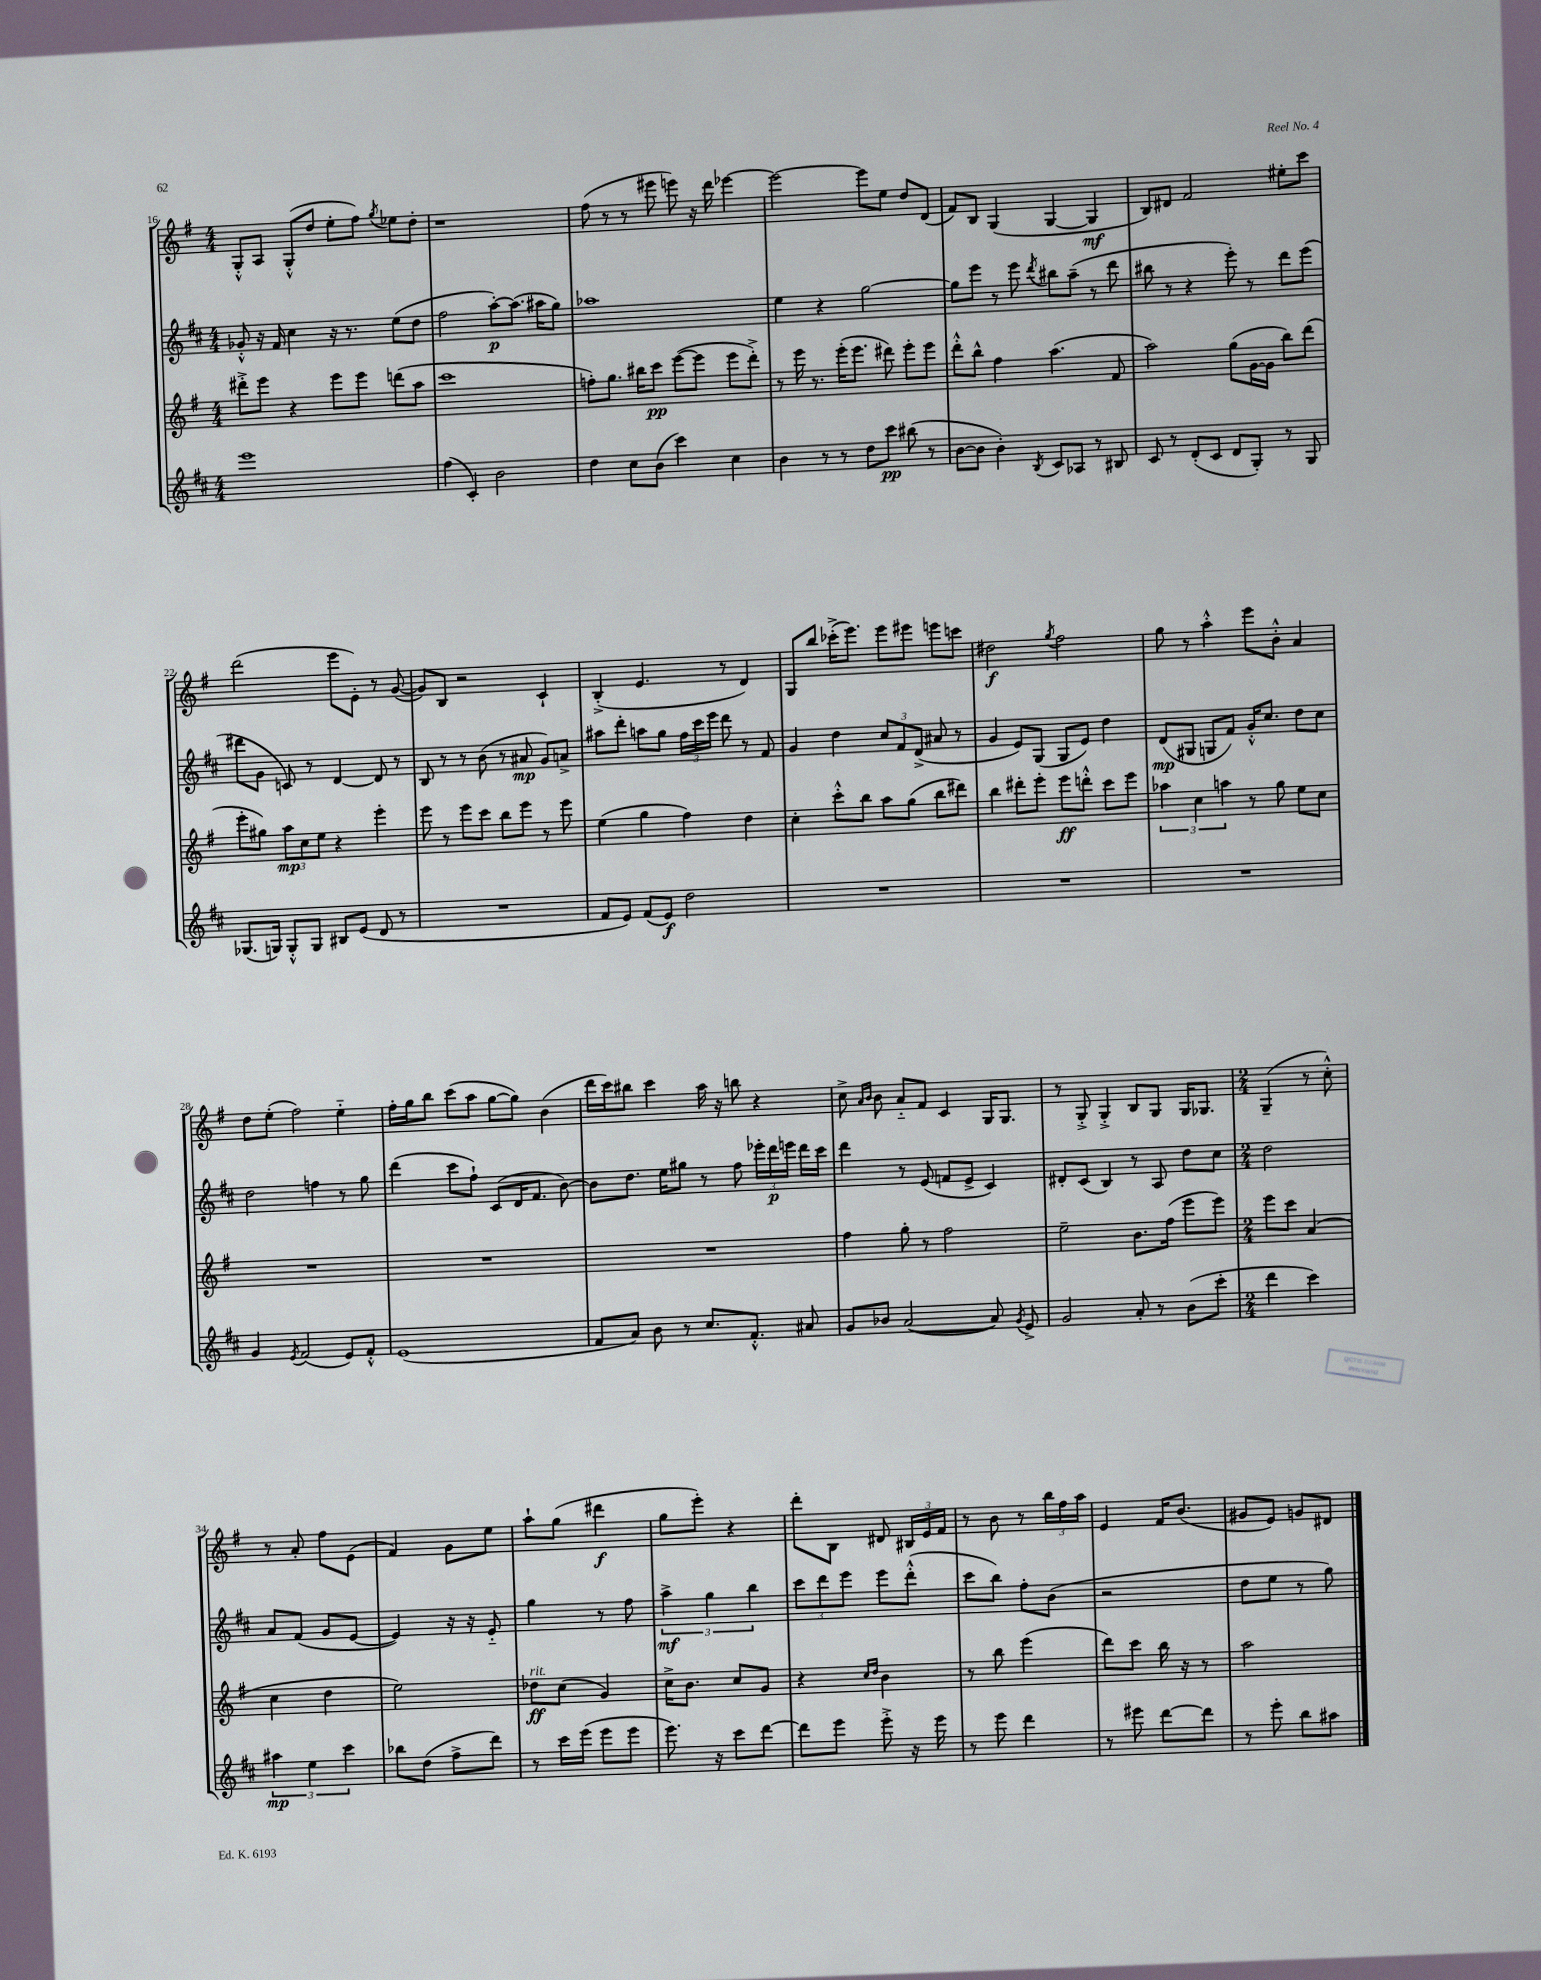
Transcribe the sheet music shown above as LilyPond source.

<<
\new StaffGroup <<
\new Staff = "s0" {
    \clef treble \key g \major \numericTimeSignature \time 4/4
    \autoBeamOff g8[-.-^ a8] g8[-.-^( d''8] e''8[-. fis''8]) \acciaccatura { g''8 } ees''8[ d''8]-. |
    r1 |
    fis''8( r8 r8 eis'''8 e'''8) r16 d'''16 ees'''4~ |
    ees'''2~ ees'''8[ e''8] d''8[ d'8]( |
    fis'8[) b8] g4( g4~ g4\mf |
    b8[) dis'8] fis'2 eis''8[-. c'''8] |
    d'''2( e'''8[ e'8]-.) r8 g'8~( |
    g'8[) b8] r2 c'4-! |
    b4-.->( e'4. r8 d'4) |
    g8[ b''8] ces'''16[-.->( e'''8.]) e'''8[ eis'''8] e'''8[ c'''8] |
    dis''2\f \acciaccatura { g''8 } fis''2 |
    g''8 r8 a''4-.-^ e'''8[ b'8]-.-^ a'4 |
    d''8[ e''8]-.( fis''2) e''4-_ |
    fis''16[-. g''16 b''8] c'''8[( a''8] g''8[~ g''8]) b'4( |
    d'''16[ c'''16) bis''8] c'''4 a''16 r16 b''8 r4 |
    c''8-> \grace { a'16[ b'16] } b'8 a'8[-_ fis'8] c'4 g16[ g8.] |
    r8 g8-.-> g4-.-> b8[ g8] g16[ ges8.] |
    \numericTimeSignature \time 2/4 g4--( r8 c''8-.-^) |
    r8 a'8-. fis''8[ e'8]( |
    fis'4) g'8[ e''8] |
    a''8[-! g''8]( dis'''4\f |
    g''8[ e'''8]-.) r4 |
    d'''8[-. b8] dis'8 \tuplet 3/2 { bis16[ e'16 fis'16] } |
    r8 b'8 r8 \tuplet 3/2 { b''16[ fis''16 a''16] } |
    e'4 fis'16[ b'8.]( |
    gis'8[ e'8]) g'8[ dis'8] \bar "|." |
}
\new Staff = "s1" {
    \clef treble \key d \major \numericTimeSignature \time 4/4
    \autoBeamOff ges'8-.-^ r16 fis'16 cis''4 r16 r8. e''8[( d''8] |
    fis''2 a''8[~-.\p) a''8.]( ais''16[ g''8]) |
    aes''1 |
    e''4 r4 g''2~ |
    g''8[ e'''8] r8 e'''8 \acciaccatura { d'''8 } bis''8[ a''8]--( r8 d'''8 |
    bis''8 r8 r4 e'''8-.) r8 d'''8[ e'''8]( |
    dis'''8[ g'8] c'8) r8 d'4~ d'8 r8 |
    b8 r8 r8 b'8( r8 ais'8\mp g'8[) a'8]-> |
    ais''8[ d'''8]-. a''8[ g''8] \tuplet 3/2 { fis''16[ cis'''16 e'''16] } d'''8 r8 fis'8 |
    g'4 d''4 \tuplet 3/2 { cis''8[ fis'8 d'8]->( } ais'8 r8 |
    g'4 e'8[) g8]( g8[ e'8]) d''4 |
    d'8[\mp( gis8] g8[ fis'8]) g'16[-.-^ cis''8.] d''8[ cis''8] |
    d''2 f''4 r8 g''8 |
    d'''4( cis'''8[ fis''8]-!) cis'8[( d'16 fis'8.] b'8~) |
    b'8[ d''8.] e''16[ gis''8] r8 fis''8 \tuplet 3/2 { ees'''16[-. d'''16\p e'''16] } d'''16[ cis'''16] |
    d'''4 r8 e'8( f'8[ e'8]-> cis'4) |
    dis'8[-. cis'8]( b4) r8 a8 d''8[ cis''8] |
    \numericTimeSignature \time 2/4 d''2 |
    a'8[ fis'8]( g'8[ e'8]~ |
    e'4) r16 r16 e'8-_ |
    g''4 r8 fis''8 |
    \tuplet 3/2 { a''4->\mf g''4 b''4 } |
    \tuplet 3/2 { cis'''8[ d'''8 e'''8] } e'''8[ d'''8]-.-^( |
    cis'''8[ b''8]) fis''8[-. b'8]( |
    r2 |
    d''8[ e''8] r8 g''8) \bar "|." |
}
\new Staff = "s2" {
    \clef treble \key g \major \numericTimeSignature \time 4/4
    \autoBeamOff dis'''8[-.-> e'''8] r4 e'''8[ e'''8] d'''8[( a''8] |
    c'''1 |
    f''8[-.) g''8.] bis''16[ c'''8]\pp e'''8[~( e'''8] e'''8[ d'''8]-.->) |
    r8 e'''16 r8. e'''16[-.( e'''8.] dis'''8) e'''8[-. e'''8] |
    d'''8[-.-^ b''8]-^ fis''4 a''4.( fis'8 |
    a''2) g''8[( g'16~ g'16] b''8[) d'''8]( |
    e'''8[-. gis''8]) \tuplet 3/2 { a''8[\mp c''8 e''8] } r4 e'''4-. |
    e'''8 r8 e'''8[ c'''8] b''8[ e'''8] r8 e'''8 |
    e''4( g''4 fis''4) d''4 |
    c''4-. c'''8[-.-^ b''8] a''8[ g''8]( b''8[ dis'''8]) |
    b''4 dis'''8[-. e'''8]-. e'''8[\ff d'''8]-.-^ c'''8[ e'''8] |
    \tuplet 3/2 { aes''4 c''4 a''4 } r8 g''8 e''8[ c''8] |
    R1 |
    R1 |
    R1 |
    fis''4 g''8-. r8 fis''2 |
    e''2-- b'8.[ fis''16]( e'''8[ e'''8]) |
    \numericTimeSignature \time 2/4 e'''8[ c'''8] a'4( |
    c''4 d''4 |
    e''2) |
    des''8[\ff^\markup { \italic "rit." } c''8]( g'4) |
    c''16[-> b'8.] c''8[ g'8] |
    r4 \grace { c''16[ d''16] } b'4 |
    r8 b''8 e'''4( |
    d'''8[) c'''8] b''16 r16 r8 |
    a''2 \bar "|." |
}
\new Staff = "s3" {
    \clef treble \key d \major \numericTimeSignature \time 4/4
    \autoBeamOff e'''1 |
    fis''4( cis'4-.) b'2 |
    d''4 cis''8[ b'8]( cis'''4) cis''4 |
    b'4 r8 r8 d''8[ cis'''8]\pp bis''8( r8 |
    b'8[~ b'8] b'4-.) \acciaccatura { b8 } cis'8[ aes8] r8 bis8 |
    cis'8 r8 d'8[-.( cis'8] d'8[ g8]-.) r8 g8 |
    ges8.[( g16]) g8[-.-^ g8] bis8[ e'8]( d'8 r8 |
    R1 |
    fis'8[ e'8]) fis'8[( e'8]\f) d''2 |
    R1 |
    R1 |
    R1 |
    g'4 \acciaccatura { e'8 } fis'2( e'8[) fis'8]-.-^ |
    e'1( |
    fis'8[ a'8]) b'8 r8 cis''8.[ fis'8.]-.-^ ais'8 |
    g'8[ bes'8] a'2~( a'8) \acciaccatura { g'8 } e'8-> |
    g'2 a'8-. r8 b'8[( cis'''8]-. |
    \numericTimeSignature \time 2/4 d'''4 cis'''4) |
    \tuplet 3/2 { ais''4\mp e''4 cis'''4 } |
    bes''8[ d''8]( fis''8[-> d'''8]) |
    r8 cis'''16[ e'''16]( e'''8[ e'''8] |
    e'''8.) r16 cis'''8[ d'''8]~ |
    d'''8[ e'''8] e'''8-.-> r16 e'''16 |
    r8 e'''8 d'''4 |
    r8 eis'''8 d'''8[~ d'''8] |
    r8 e'''8-. b''8[ ais''8] \bar "|." |
}
>>
>>
\layout { \context { \Score currentBarNumber = #16 } }
